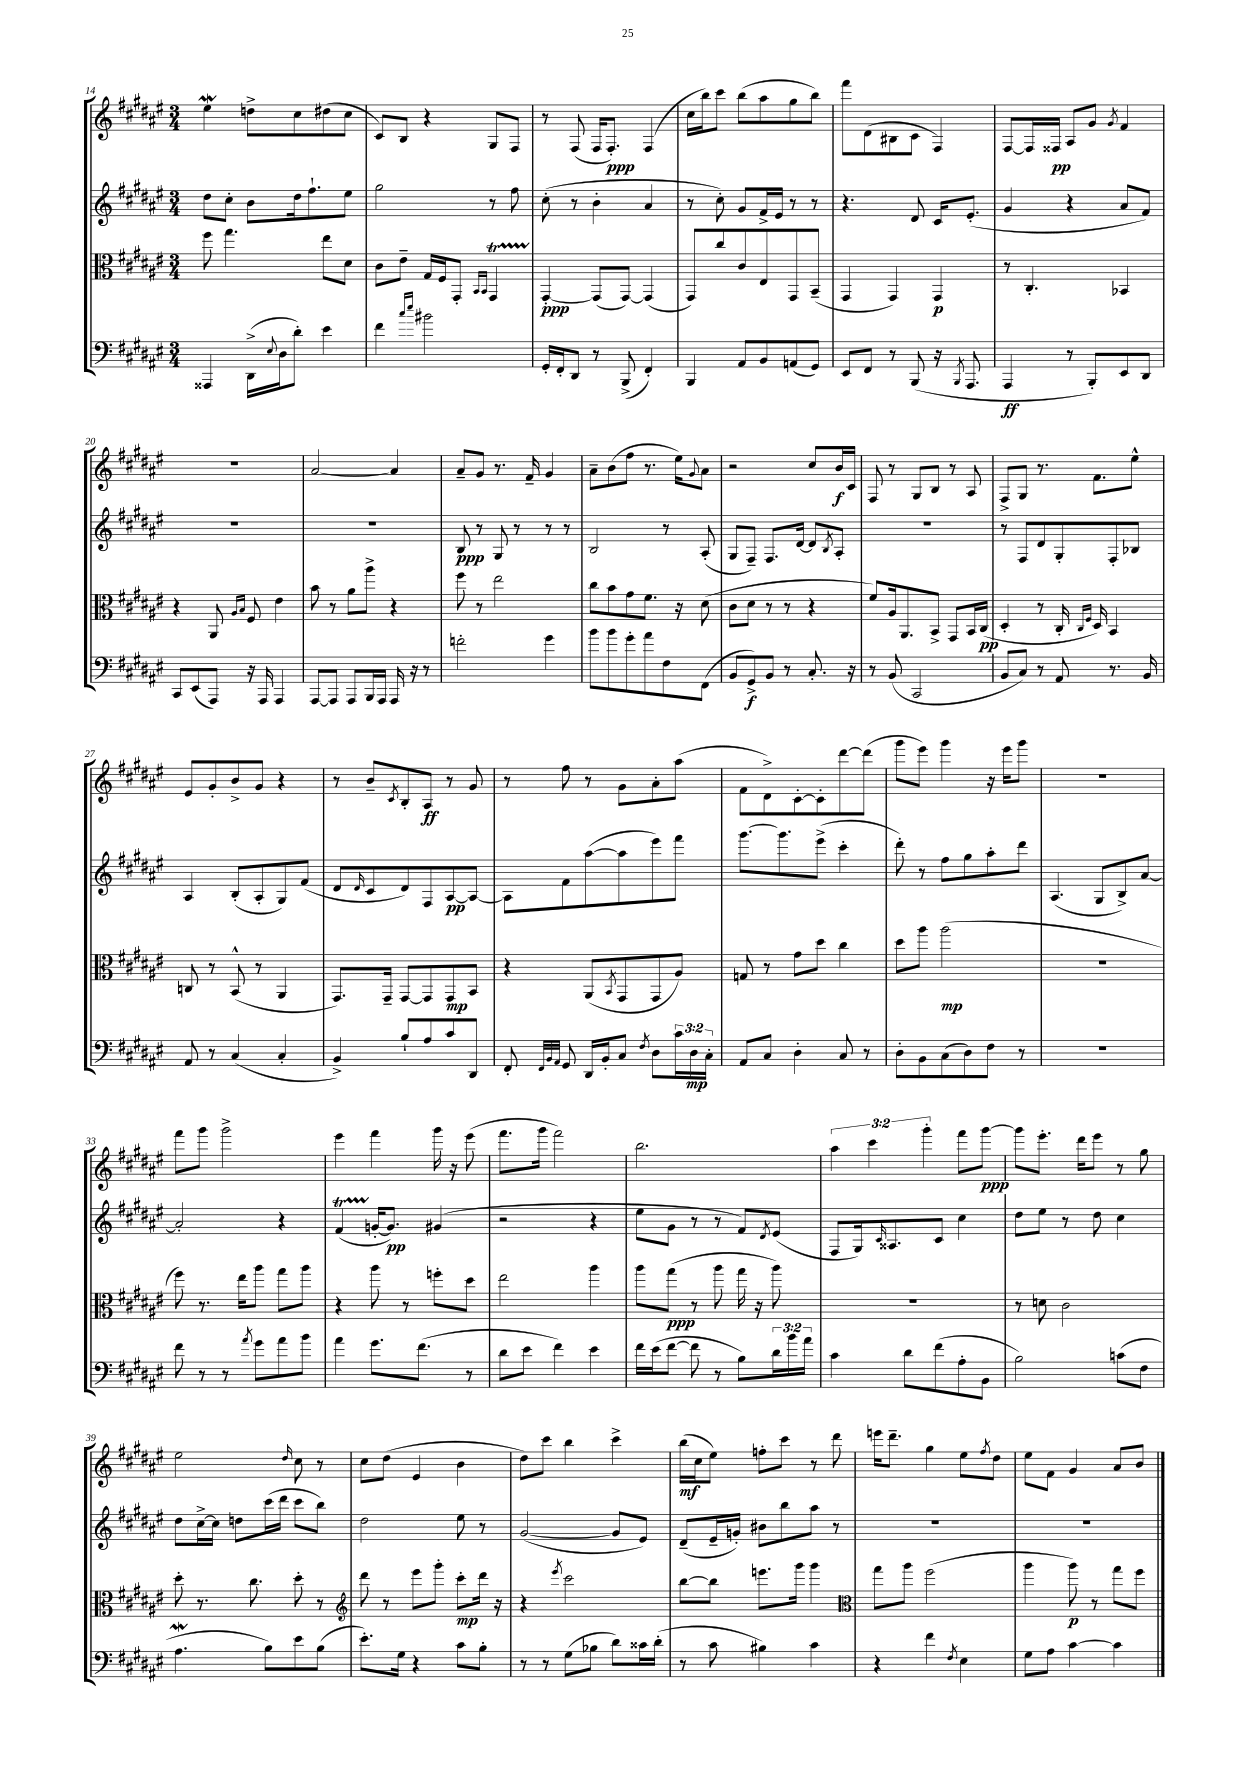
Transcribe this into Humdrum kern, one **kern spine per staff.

**kern	**dynam	**kern	**dynam	**kern	**dynam	**kern	**dynam
*part4	*part4	*part3	*part3	*part2	*part2	*part1	*part1
*staff4	*staff4	*staff3	*staff3	*staff2	*staff2	*staff1	*staff1
*clefF4	*	*clefC3	*	*clefG2	*	*clefG2	*
*k[f#c#g#d#a#e#]	*	*k[f#c#g#d#a#e#]	*	*k[f#c#g#d#a#e#]	*	*k[f#c#g#d#a#e#]	*
*M3/4	*	*M3/4	*	*M3/4	*	*M3/4	*
=14	=14	=14	=14	=14	=14	=14	=14
4AAA##X/	.	8ff#\	.	8dd#\L	.	4ee#W\	.
.	.	4.gg#\	.	8cc#'\J	.	.	.
(16DD#^\LL	.	.	.	8b\L	.	8ddn^\L	.
8qqE#/	.	.	.	.	.	.	.
16D#\J	.	.	.	.	.	.	.
8d#'\J)	.	.	.	16dd#\k	.	8cc#\	.
.	.	.	.	8.ff#`\	.	.	.
4e#\	.	8ee#\L	.	.	.	(8dd#X\	.
.	.	8d#\J	.	8ee#\J	.	8cc#\J	.
=15	=15	=15	=15	=15	=15	=15	=15
4f#\	.	8c#\L	.	2gg#\	.	8c#/L)	.
.	.	8e#~\J	.	.	.	8B/J	.
16qqcc#/LL	.	.	.	.	.	.	.
16qqee#/JJ	.	.	.	.	.	.	.
2b#X\	.	16G#/LL	.	.	.	4r	.
.	.	16F#/J	.	.	.	.	.
.	.	8GG#'/J	.	.	.	.	.
.	.	16qqBB/LL	.	.	.	.	.
.	.	16qqBB/JJ	.	.	.	.	.
.	.	4GG#T/	.	8r	.	8G#/L	.
.	.	.	.	8ff#\	.	8F#/J	.
=16	=16	=16	=16	=16	=16	=16	=16
16GG#'/LL	.	[4GG#'/	ppp	(8cc#'\	.	8r	.
16FF#'/J	.	.	.	.	.	.	.
8DD#/J	.	.	.	8r	.	(8F#/	.
8r	.	(8GG#/L]	.	4b'\	.	16F#/KL	.
.	.	.	.	.	.	8.F#'/J)	ppp
(8BBB^/	.	[8GG#/J)	.	.	.	.	.
4FF#'/)	.	(4GG#/]	.	4a#/	.	(4F#/	.
=17	=17	=17	=17	=17	=17	=17	=17
4BBB/	.	8GG#/L)	.	8r	.	16cc#\LL	.
.	.	.	.	.	.	16bb\J)	.
.	.	8cc#/	.	8cc#'\)	.	8ccc#\J	.
8AA#/L	.	8c#/	.	8g#/L	.	(8bb\L	.
8BB/	.	8E#/	.	16f#^/L	.	8aa#\	.
.	.	.	.	16e#/JJ	.	.	.
(8AAn/	.	8GG#/	.	8r	.	8gg#\	.
8GG#/J)	.	(8BB~/J	.	8r	.	8bb\J)	.
=18	=18	=18	=18	=18	=18	=18	=18
8EE#/L	.	4GG#/	.	4.r	.	8fff#\L	.
8FF#/J	.	.	.	.	.	(8d#\	.
8r	.	4GG#/)	.	.	.	8B#X\	.
(8BBB/	.	.	.	8d#/	.	8c#\J	.
16r	.	4GG#/	p	16c#/KL	.	4F#/)	.
8qBBB/	.	.	.	.	.	.	.
8.AAA#/	.	.	.	(8.e#'/J	.	.	.
=19	=19	=19	=19	=19	=19	=19	=19
4AAA#/	ff	8r	.	4g#/	.	[8F#/L	.
.	.	4.C#'/	.	.	.	16F#/L]	.
.	.	.	.	.	.	16F##X/JJ	pp
8r	.	.	.	4r	.	8A#/L	.
8BBB'/L)	.	.	.	.	.	8g#/J	.
.	.	.	.	.	.	8qg#/	.
8EE#/	.	4BB-X/	.	8a#/L	.	4f#/	.
8DD#/J	.	.	.	8f#/J)	.	.	.
!!LO:LB:g=z
=20	=20	=20	=20	=20	=20	=20	=20
8CC#/L	.	4r	.	2.r	.	2.r	.
(8EE#/	.	.	.	.	.	.	.
8AAA#/J)	.	8AA#/	.	.	.	.	.
.	.	16qqA#/LL	.	.	.	.	.
.	.	16qqB/JJ	.	.	.	.	.
16r	.	8F#/	.	.	.	.	.
16AAA#/	.	.	.	.	.	.	.
4AAA#/	.	4e#\	.	.	.	.	.
=21	=21	=21	=21	=21	=21	=21	=21
[8AAA#/L	.	8b\	.	2.r	.	[2a#/	.
8AAA#/J]	.	8r	.	.	.	.	.
8AAA#/L	.	8a#\L	.	.	.	.	.
16BBB/L	.	8aa#^\J	.	.	.	.	.
16AAA#/JJ	.	.	.	.	.	.	.
16AAA#/	.	4r	.	.	.	4a#/]	.
16r	.	.	.	.	.	.	.
8r	.	.	.	.	.	.	.
=22	=22	=22	=22	=22	=22	=22	=22
2fn'\	.	8ff#\	.	8B/	ppp	8a#~/L	.
.	.	8r	.	8r	.	8g#/J	.
.	.	2ee#\	.	8G#/	.	8.r	.
.	.	.	.	8r	.	.	.
.	.	.	.	.	.	16f#~/	.
4g#\	.	.	.	8r	.	4g#/	.
.	.	.	.	8r	.	.	.
=23	=23	=23	=23	=23	=23	=23	=23
8b\L	.	8cc#\L	.	2B/	.	8a#~\L	.
8b\	.	8b\	.	.	.	(8b\	.
8g#'\	.	8g#\	.	.	.	8ff#\J	.
8a#\	.	8.f#\J	.	.	.	8.r	.
8F#\	.	.	.	8r	.	.	.
.	.	16r	.	.	.	16ee#\KL)	.
.	.	.	.	.	.	8qqg#/	.
(8FF#\J	.	(8d#\	.	(8A#'/	.	8a#\J	.
=24	=24	=24	=24	=24	=24	=24	=24
8BB/L	.	8c#\L	.	8G#/L	.	2r	.
8GG#^/)	f	8d#\J	.	8F#~/J)	.	.	.
8BB/J	.	8r	.	8.F#/L	.	.	.
8r	.	8r	.	.	.	.	.
.	.	.	.	[16d#/Jk	.	.	.
8.C#'/	.	4r	.	8d#/L]	.	8cc#/L	.
.	.	.	.	8qB/	.	.	.
.	.	.	.	8A#'/J	.	16b/L	f
16r	.	.	.	.	.	16c#/JJ	.
=25	=25	=25	=25	=25	=25	=25	=25
8r	.	8f#/L)	.	2.r	.	8F#/	.
(8BB/	.	16A#/k	.	.	.	8r	.
.	.	8.AA#/	.	.	.	.	.
2CC#/	.	.	.	.	.	8G#/L	.
.	.	8BB^/J	.	.	.	8B/J	.
.	.	8GG#/L	.	.	.	8r	.
.	.	16BB/L	.	.	.	8A#/	.
.	.	(16C#/JJ	pp	.	.	.	.
=26	=26	=26	=26	=26	=26	=26	=26
8BB/L	.	4D#'/	.	8r	.	8F#^/L	.
8C#/J)	.	.	.	8F#/L	.	8G#/J	.
8r	.	8r	.	8d#/	.	8.r	.
8AA#/	.	16C#'/	.	8G#'/	.	.	.
.	.	16qqC#/LL	.	.	.	.	.
.	.	16qqF#/JJ	.	.	.	.	.
.	.	16D#/)	.	.	.	8.f#\L	.
8.r	.	4BB/	.	8F#'/	.	.	.
.	.	.	.	8B-X/J	.	8ee#^^\J	.
16BB/	.	.	.	.	.	.	.
!!LO:LB:g=z
=27	=27	=27	=27	=27	=27	=27	=27
8AA#/	.	8Cn/	.	4A#/	.	8e#/L	.
8r	.	8r	.	.	.	8g#'/	.
(4C#/	.	(8BB^^/	.	(8B'/L	.	8b^/	.
.	.	8r	.	8A#'/	.	8g#/J	.
4C#'/	.	4AA#/	.	8G#/)	.	4r	.
.	.	.	.	(8f#/J	.	.	.
=28	=28	=28	=28	=28	=28	=28	=28
4BB^/)	.	8.GG#/L)	.	8d#/L	.	8r	.
.	.	.	.	16qqd#/	.	.	.
.	.	.	.	8c#/	.	8b~/L	.
.	.	16GG#~/Jk	.	.	.	.	.
.	.	.	.	.	.	8qc#/	.
8B`/L	.	[8GG#/L	.	8d#/)	.	8B'/	.
8A#/	.	8GG#/]	.	8F#/	.	8A#/J	ff
8c#/	.	8GG#/	mp	[8A#/	pp	8r	.
8DD#/J	.	8BB/J	.	8A#/J_	.	8g#/	.
=29	=29	=29	=29	=29	=29	=29	=29
8FF#'/	.	4r	.	8A#\L]	.	8r	.
32qqFF#/LLL	.	.	.	.	.	.	.
32qqBB/	.	.	.	.	.	.	.
32qqAA#/JJJ	.	.	.	.	.	.	.
8GG#/	.	.	.	8f#\	.	8ff#\	.
16DD#/LL	.	(8AA#/L	.	([8aa#\	.	8r	.
16BB'/J	.	.	.	.	.	.	.
.	.	8qBB/	.	.	.	.	.
8C#/J	.	8GG#/	.	8aa#\]	.	8g#\L	.
8qF#/	.	.	.	.	.	.	.
8D#\L	.	8GG#/	.	8eee#\)	.	8a#'\	.
24c#\L	.	8A#/J)	.	8fff#\J	.	(8aa#\J	.
24D#\	mp	.	.	.	.	.	.
24C#'\JJ	.	.	.	.	.	.	.
=30	=30	=30	=30	=30	=30	=30	=30
8AA#/L	.	8Gn/	.	[8.ggg#\L	.	8f#\L	.
8C#/J	.	8r	.	.	.	8d#^\)	.
.	.	.	.	8.ggg#\]	.	.	.
4D#'\	.	8g#\L	.	.	.	[8c#'\	.
.	.	8dd#\J	.	(8eee#^\J	.	8c#'\]	.
8C#/	.	4cc#\	.	4ccc#'\	.	[8ddd#\	.
8r	.	.	.	.	.	(8ddd#\J]	.
=31	=31	=31	=31	=31	=31	=31	=31
8D#'\L	.	8dd#\L	.	8ddd#'\)	.	8ggg#\L	.
8BB\	.	8aa#\J	.	8r	.	8eee#\J)	.
(8C#\	.	(2aa#\	mp	8ff#\L	.	4ggg#\	.
8D#\)	.	.	.	8gg#\	.	.	.
8F#\J	.	.	.	8aa#'\	.	16r	.
.	.	.	.	.	.	16eee#\KL	.
8r	.	.	.	8ddd#\J	.	8ggg#\J	.
=32	=32	=32	=32	=32	=32	=32	=32
2.r	.	2.r	.	(4.A#/	.	2.r	.
.	.	.	.	8G#/L	.	.	.
.	.	.	.	8B^/)	.	.	.
.	.	.	.	[8a#/J	.	.	.
!!LO:LB:g=z
=33	=33	=33	=33	=33	=33	=33	=33
8f#\	.	8ff#\)	.	2a#'/]	.	8fff#\L	.
8r	.	8.r	.	.	.	8ggg#\J	.
8r	.	.	.	.	.	2ggg#^\	.
.	.	16ee#\KL	.	.	.	.	.
8qa#/	.	.	.	.	.	.	.
8g#\L	.	8aa#\J	.	.	.	.	.
8a#\	.	8gg#\L	.	4r	.	.	.
8b\J	.	8aa#\J	.	.	.	.	.
=34	=34	=34	=34	=34	=34	=34	=34
4a#\	.	4r	.	(4f#T/	.	4eee#\	.
8.g#\L	.	8aa#\	.	[16gn'/KL	.	4fff#\	.
.	.	.	.	8.g/J])	pp	.	.
.	.	8r	.	.	.	.	.
(8.f#\J	.	.	.	.	.	.	.
.	.	8ffn'\L	.	(4g#X/	.	16ggg#\	.
.	.	.	.	.	.	16r	.
8r	.	8dd#\J	.	.	.	(8eee#\	.
=35	=35	=35	=35	=35	=35	=35	=35
8d#\L	.	2ee#\	.	2r	.	8.fff#\L	.
8e#\J	.	.	.	.	.	.	.
.	.	.	.	.	.	16ggg#\Jk	.
4f#\)	.	.	.	.	.	2fff#\)	.
4e#\	.	4aa#\	.	4r	.	.	.
=36	=36	=36	=36	=36	=36	=36	=36
16f#\LL	.	8aa#\L	.	8ee#\L	.	2.bb\	.
(16e#\J	.	.	.	.	.	.	.
[8f#\J	.	(8gg#\J	ppp	8g#\J	.	.	.
8f#\]	.	8r	.	8r	.	.	.
8r	.	8aa#\	.	8r	.	.	.
8B\L)	.	16gg#\	.	8f#/L)	.	.	.
.	.	16r	.	.	.	.	.
.	.	.	.	8qd#/	.	.	.
24d#\L	.	8aa#\)	.	(8e#/J	.	.	.
24b\	.	.	.	.	.	.	.
24a#\JJ	.	.	.	.	.	.	.
=37	=37	=37	=37	=37	=37	=37	=37
4c#\	.	2.r	.	8F#/L	.	6aa#\	.
.	.	.	.	16G#/k)	.	.	.
.	.	.	.	.	.	6ccc#\	.
.	.	.	.	16qqc#/	.	.	.
.	.	.	.	8.A##X/	.	.	.
8d#\L	.	.	.	.	.	.	.
.	.	.	.	.	.	6ggg#'\	.
(8f#\	.	.	.	8c#/J	.	.	.
8A#'\	.	.	.	4cc#\	.	8fff#\L	.
8BB\J	.	.	.	.	.	[8ggg#\J	ppp
=38	=38	=38	=38	=38	=38	=38	=38
2B\)	.	8r	.	8dd#\L	.	8ggg#\L]	.
.	.	8dn\	.	8ee#\J	.	8.eee#'\J	.
.	.	2c#\	.	8r	.	.	.
.	.	.	.	.	.	16ddd#\KL	.
.	.	.	.	8dd#\	.	8eee#\J	.
(8cn\L	.	.	.	4cc#\	.	8r	.
8F#\J	.	.	.	.	.	8gg#\	.
!!LO:LB:g=z
=39	=39	=39	=39	=39	=39	=39	=39
4.A#W\	.	8dd#'\	.	8dd#\L	.	2ee#\	.
.	.	8.r	.	[16cc#^\L	.	.	.
.	.	.	.	16cc#\JJ]	.	.	.
.	.	.	.	8ddn\L	.	.	.
.	.	8.cc#\	.	.	.	.	.
8B\L)	.	.	.	(16ccc#\L	.	.	.
.	.	.	.	16ddd#\JJ	.	.	.
.	.	.	.	.	.	16qqdd#/	.
8e#\	.	8dd#'\	.	8ccc#\L	.	8cc#\	.
(8B\J	.	8r	.	8bb\J)	.	8r	.
=40	=40	=40	=40	=40	=40	=40	=40
*	*	*clefG2	*	*	*	*	*
8.e#'\L)	.	8ddd#\	.	2dd#\	.	8cc#\L	.
.	.	8r	.	.	.	(8dd#\J	.
16G#\Jk	.	.	.	.	.	.	.
4r	.	8eee#\L	.	.	.	4e#/	.
.	.	8ggg#'\J	.	.	.	.	.
8c#\L	.	8ccc#'\L	mp	8ee#\	.	4b\	.
8B'\J	.	16ddd#\Jk	.	8r	.	.	.
.	.	16r	.	.	.	.	.
=41	=41	=41	=41	=41	=41	=41	=41
8r	.	4r	.	([2g#/	.	8dd#\L)	.
8r	.	.	.	.	.	8ccc#\J	.
.	.	8qeee#/	.	.	.	.	.
(8G#\L	.	2ccc#\	.	.	.	4bb\	.
8B-X\J	.	.	.	.	.	.	.
8d#\L)	.	.	.	8g#/L]	.	4ccc#^\	.
16c##X\L	.	.	.	8e#/J)	.	.	.
(16d#'\JJ	.	.	.	.	.	.	.
=42	=42	=42	=42	=42	=42	=42	=42
8r	.	[8bb\L	.	(8d#~/L	.	(16bb\LL	mf
.	.	.	.	.	.	16cc#\J	.
8c#\	.	8bb\J]	.	16e#~/L	.	8ee#\J)	.
.	.	.	.	16gn'/JJ)	.	.	.
4B#X\)	.	8.eeen\L	.	8b#X\L	.	8ffn'\L	.
.	.	.	.	8bb\	.	8ccc#\J	.
.	.	16ggg#\Jk	.	.	.	.	.
4c#\	.	4ggg#\	.	8aa#\J	.	8r	.
.	.	.	.	8r	.	8ddd#\	.
=43	=43	=43	=43	=43	=43	=43	=43
*	*	*clefC3	*	*	*	*	*
4r	.	8gg#\L	.	2.r	.	16eeen\KL	.
.	.	.	.	.	.	8.ddd#~\J	.
.	.	8aa#\J	.	.	.	.	.
4f#\	.	(2ff#\	.	.	.	4gg#\	.
8qF#/	.	.	.	.	.	.	.
4E#\	.	.	.	.	.	8ee#\L	.
.	.	.	.	.	.	8qff#/	.
.	.	.	.	.	.	8dd#\J	.
=44	=44	=44	=44	=44	=44	=44	=44
8G#\L	.	4aa#\	.	2.r	.	8ee#\L	.
8A#\J	.	.	.	.	.	8f#\J	.
[4c#\	.	8aa#\)	p	.	.	4g#/	.
.	.	8r	.	.	.	.	.
4c#\]	.	8gg#\L	.	.	.	8a#/L	.
.	.	8ff#\J	.	.	.	8b/J	.
==	==	==	==	==	==	==	==
*-	*-	*-	*-	*-	*-	*-	*-
